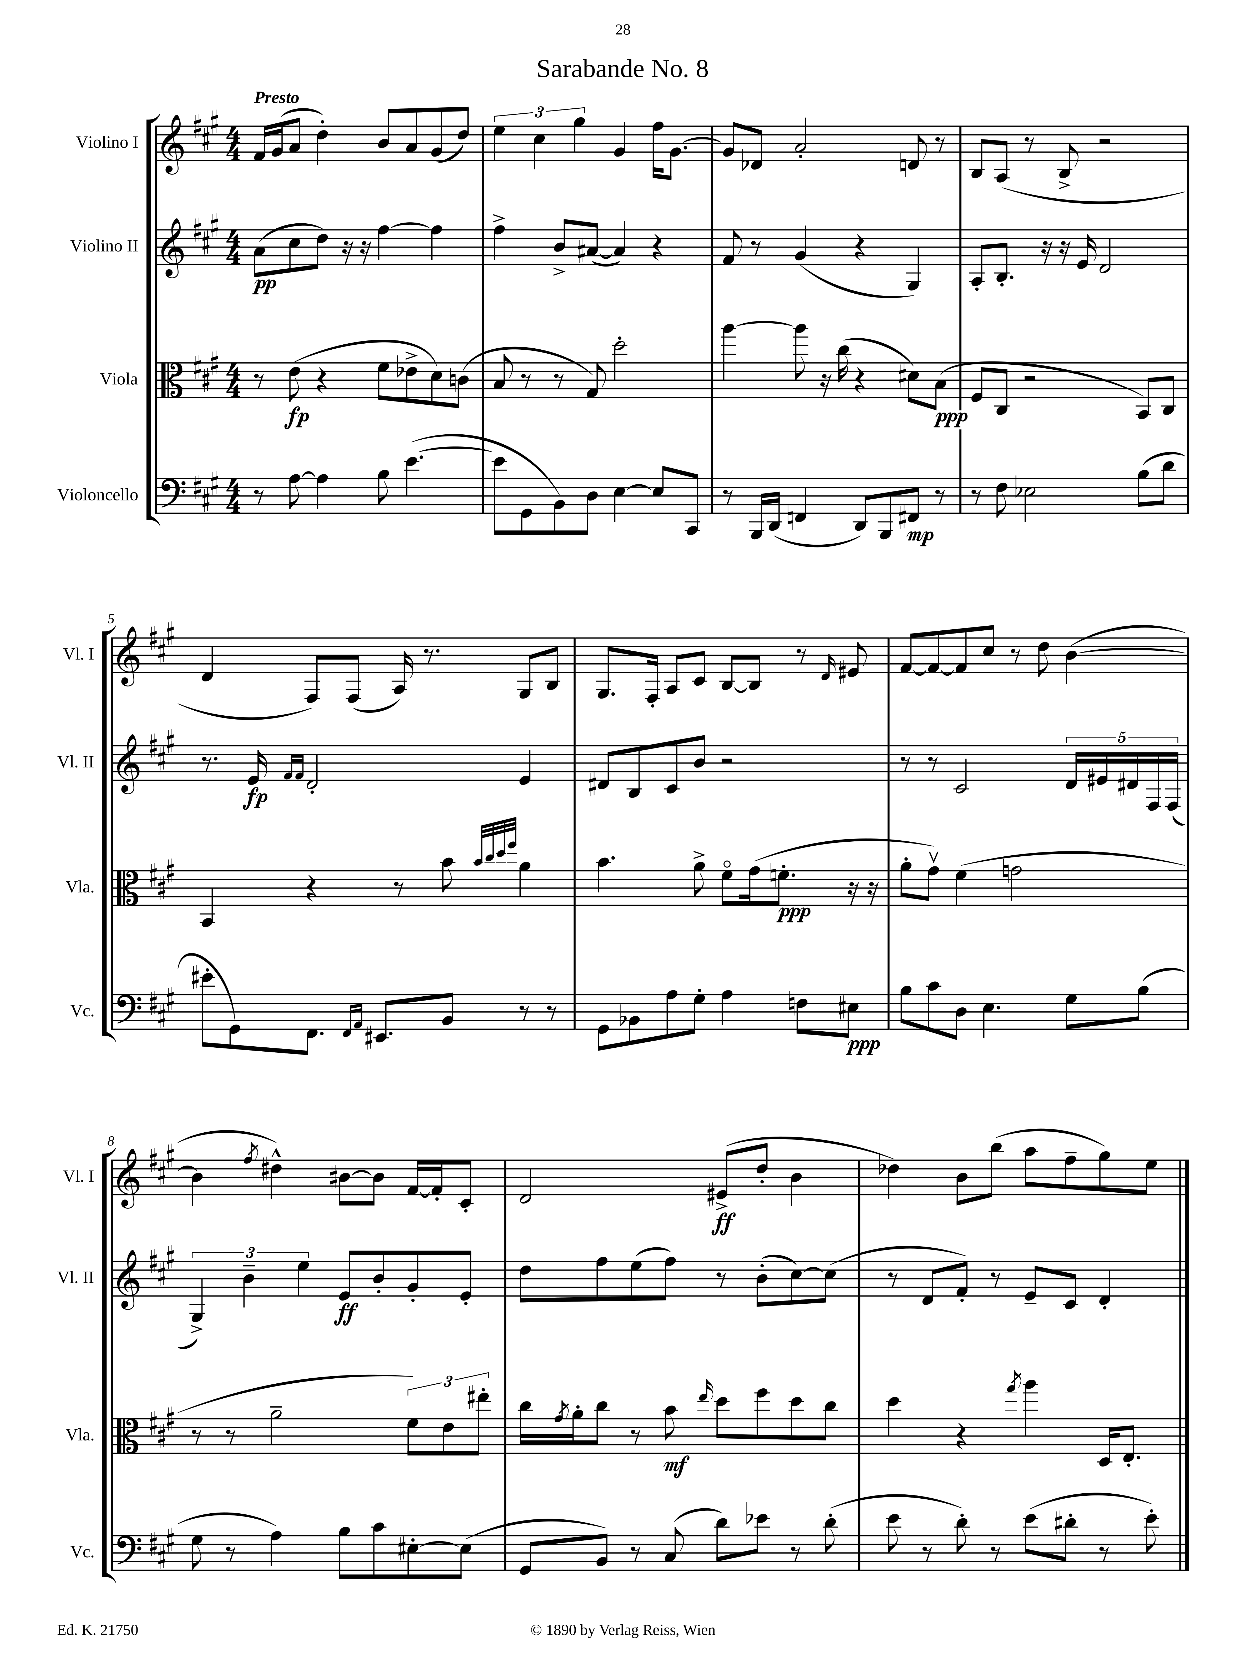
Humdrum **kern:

**kern	**kern	**kern	**kern
*staff4	*staff3	*staff2	*staff1
*clefF4	*clefC3	*clefG2	*clefG2
*k[f#c#g#]	*k[f#c#g#]	*k[f#c#g#]	*k[f#c#g#]
*M4/4	*M4/4	*M4/4	*M4/4
8r	8r	(8a	16f#
.	.	.	(16g#
[8A	(8e	8cc#	8a
4A]	4r	8dd)	4dd')
.	.	16r	.
.	.	16r	.
8B	8f#	[4ff#	8b
([4.e	8e-^	.	8a
.	8d)	4ff#]	(8g#
.	(8c	.	8dd)
=	=	=	=
8e]	8B	4ff#^	6ee
8GG#	8r	.	.
.	.	.	6cc#
8BB)	8r	8b^	.
.	.	.	6gg#
8D	8G#)	([8a#	.
[4E	2dd'	4a#])	4g#
8E]	.	4r	16ff#
.	.	.	[8.g#
8CC#	.	.	.
=	=	=	=
8r	[4aa	8f#	8g#]
16BBB	.	8r	8d-
(16DD	.	.	.
4FF	8aa]	(4g#	2a'
.	16r	.	.
.	(16cc#	.	.
8DD)	4r	4r	.
8BBB	.	.	.
8FF#	8d#)	4G#)	8d
8r	(8B	.	8r
=	=	=	=
8r	8F#	8A'	8B
8F#	8C#	8.B'	(8A
2E-	2r	.	8r
.	.	16r	.
.	.	16r	8B^
.	.	16e	.
.	.	2d	2r
(8B	8BB)	.	.
8d	8C#	.	.
=	=	=	=
8e#'	4BB	8.r	4d
8GG#)	.	.	.
.	.	16e	.
.	.	16qqf#	.
.	.	16qqf#	.
8.FF#	4r	2d'	8F#)
.	.	.	(8F#
16qqFF#	.	.	.
16qqAA	.	.	.
8.EE#	.	.	.
.	8r	.	16A)
.	.	.	8.r
8BB	8b	.	.
.	32qqb	.	.
.	32qqcc#	.	.
.	32qqdd	.	.
.	32qqff#	.	.
8r	4a	4e	8G#
8r	.	.	8B
=	=	=	=
8GG#	4.b	8d#	8.G#
8BB-	.	8B	.
.	.	.	16F#'
8A	.	8c#	8A
8G#'	8a^	8b	8c#
4A	8f#o	2r	[8B
.	(16g#	.	8B]
.	8.f'	.	.
8F	.	.	8r
.	.	.	16qqd
8E#	16r	.	8e#
.	16r	.	.
=	=	=	=
8B	8a'	8r	[8f#
8c#	8g#v)	8r	8f#_
8D	(4f#	2c#	8f#]
4.E	.	.	8cc#
.	2g	.	8r
.	.	.	8dd
8G#	.	20d	([4b
.	.	20e#	.
.	.	20d#	.
(8B	.	.	.
.	.	20F#	.
.	.	(20F#	.
=	=	=	=
8G#	8r	6G#^)	4b]
8r	8r	.	.
.	.	6b~	.
.	.	.	8qff#
4A)	2a~	.	4dd#^^)
.	.	6ee	.
8B	.	8e	[8b#
8c#	.	8b'	8b#]
[8E#'	12f#)	8g#'	[16f#
.	.	.	16f#']
.	12e	.	.
(8E#]	.	8e'	8c#'
.	12ee#'	.	.
=	=	=	=
8GG#	16cc#	8dd	2d
.	8qg#	.	.
.	16a'	.	.
8BB)	8cc#	8ff#	.
8r	8r	(8ee	.
(8C#	8b	8ff#)	.
.	16qqee	.	.
8d)	8dd	8r	(8e#^
8e-	8ff#	(8b'	8dd'
8r	8dd	[8cc#)	4b
(8d'	8cc#	(8cc#]	.
=	=	=	=
8e	4dd	8r	4dd-)
8r	.	8d	.
8d')	4r	8f#')	8b
8r	.	8r	(8bb
.	8qgg#	.	.
(8e	4aa	8e~	8aa
8d#'	.	8c#	8ff#~
8r	16D	4d'	8gg#)
.	8.E'	.	.
8e')	.	.	8ee
==	==	==	==
*-	*-	*-	*-
